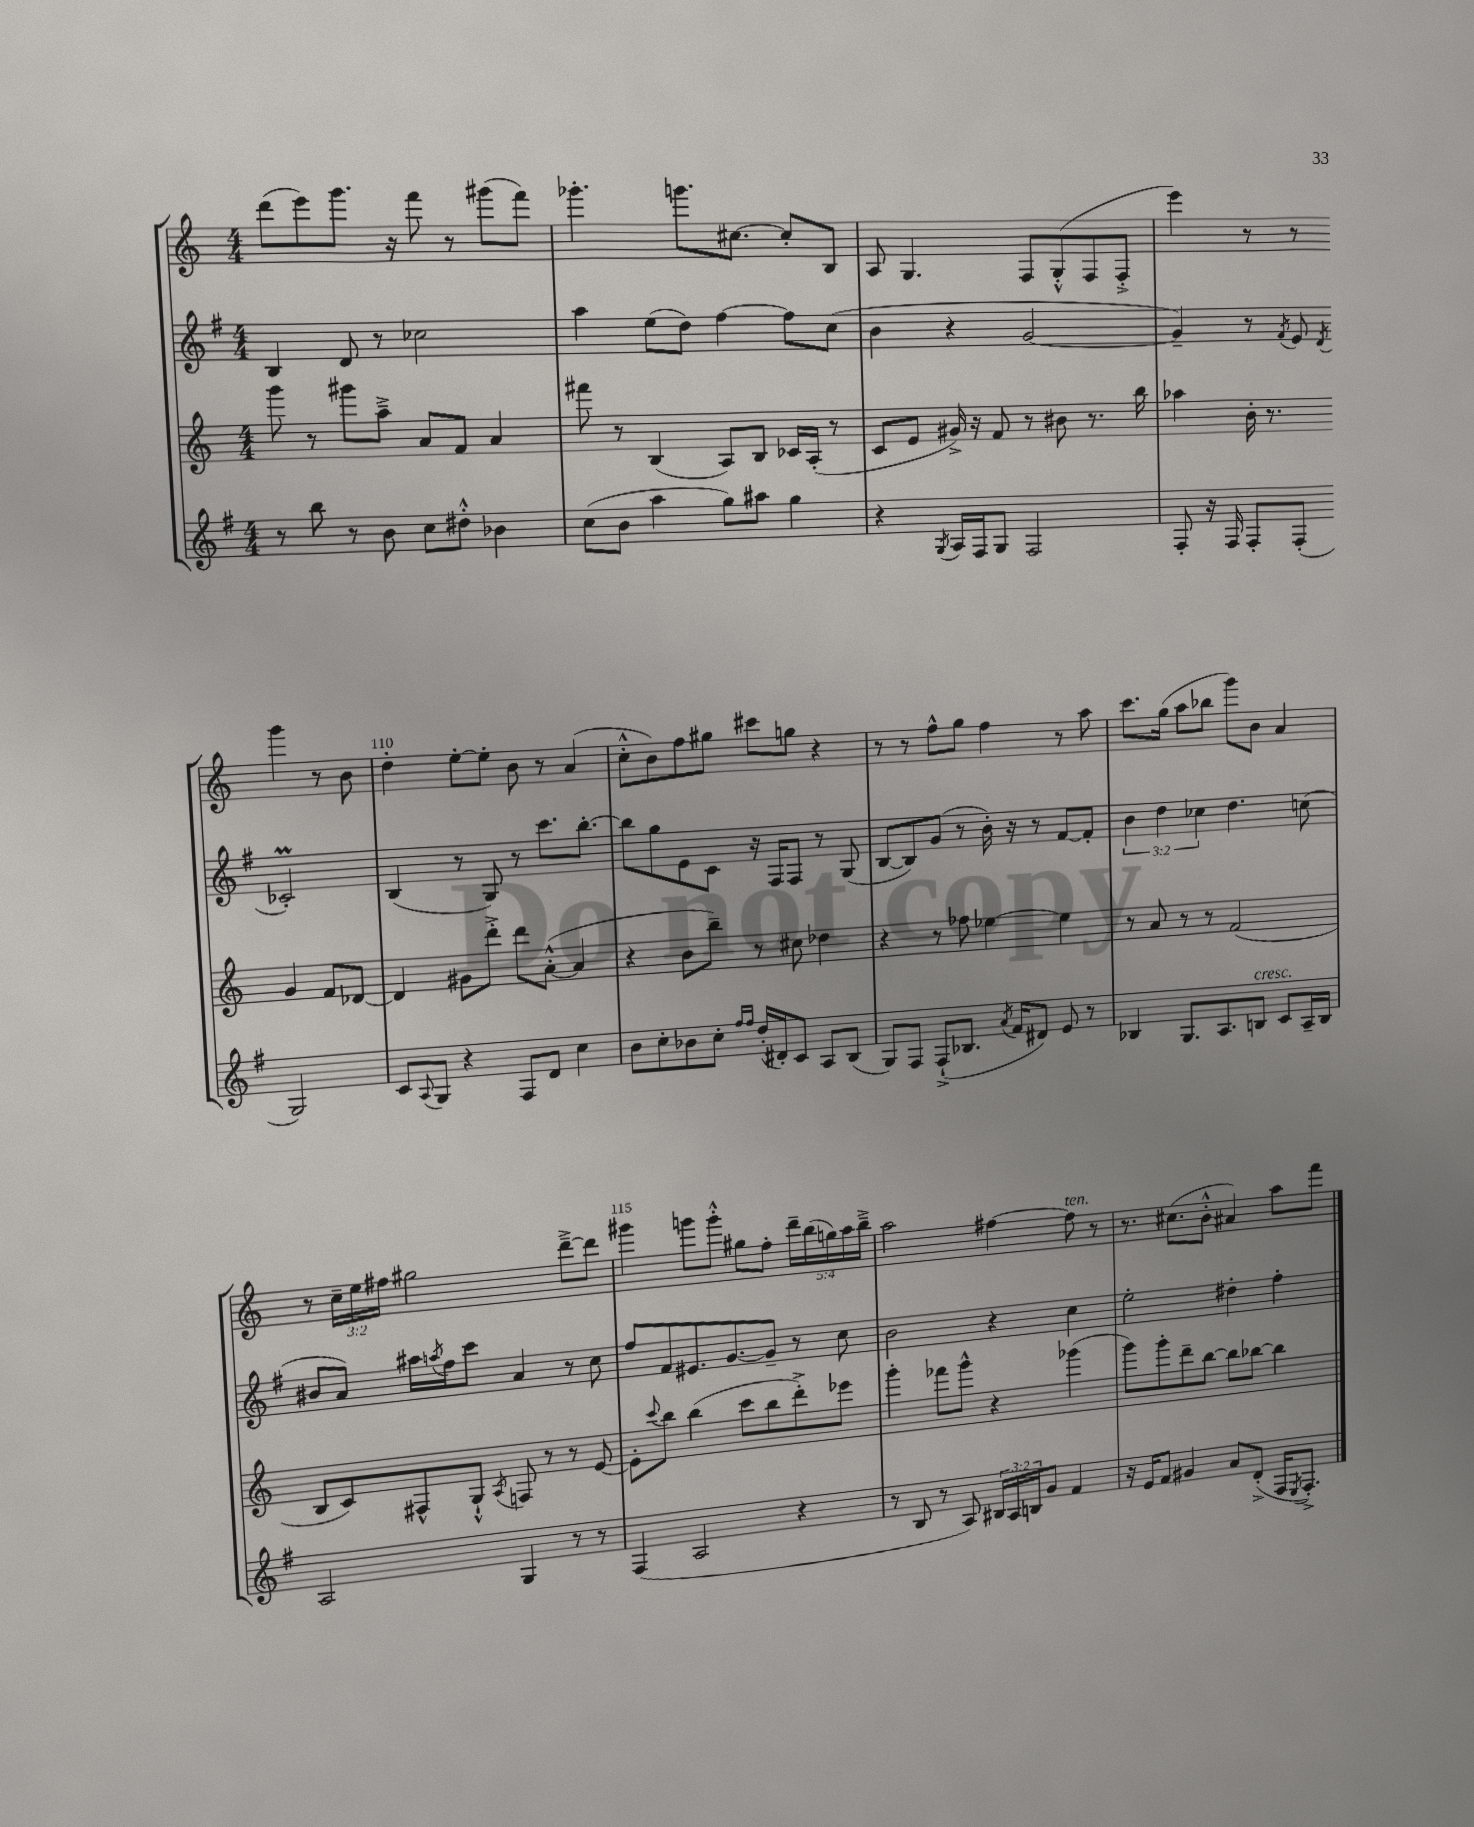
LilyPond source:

<<
\new StaffGroup <<
\new Staff = "s0" {
    \clef treble \key c \major \numericTimeSignature \time 4/4 \override Staff.TupletNumber.text = #tuplet-number::calc-fraction-text
    d'''8( e'''8) g'''8. r16 f'''8 r8 gis'''8( f'''8) |
    ges'''4.-. g'''8. cis''8.~ cis''8-. b8 |
    a8 g4. f8 g8-.-^( f8 f8-.-> |
    e'''4) r8 r8 g'''4 r8 b'8 |
    d''4-. e''8~-. e''8-. b'8 r8 a'4( |
    c''8-.-^ b'8) f''8 gis''8 cis'''8 g''8 r4 |
    r8 r8 f''8-^ g''8 f''4 r8 a''8 |
    c'''8. g''16( a''8 bes''8 g'''8) b'8 a'4 |
    r8 \tuplet 3/2 { c''16-- e''16 fis''16 } gis''2 d'''8~---> d'''8 |
    gis'''4 g'''8 g'''8-.-^ gis''8 f''8-. \tuplet 5/4 { d'''16-- b''16( g''16) a''16 b''16---> } |
    a''2 fis''4~ fis''8^\markup { \italic "ten." } r8 |
    r8. cis''8.( b'8-.-^ ais'4) a''8 f'''8 \bar "|." |
}
\new Staff = "s1" {
    \clef treble \key g \major \numericTimeSignature \time 4/4 \override Staff.TupletNumber.text = #tuplet-number::calc-fraction-text
    b4 d'8 r8 ces''2 |
    a''4 e''8( d''8) fis''4~ fis''8 c''8( |
    b'4 r4 g'2~ |
    g'4--) r8 \acciaccatura { fis'8 } e'8 \acciaccatura { d'8 } ces'2-.\prall |
    b4( r8 g8) r8 c'''8. b''8.~-. |
    b''8 g''8 e'8 c'8 r16 fis16 fis8 r8 g8( |
    b8~ b8) g'8( r8 b'16-.) r16 r8 fis'8~ fis'8-. |
    \tuplet 3/2 { b'4 d''4 ces''4 } d''4. c''8( |
    bis'8 a'8) ais''16 \acciaccatura { a''8 } fis''16 c'''8 a'4 r8 c''8 |
    fis''8 fis'8 eis'8. g'8.~ g'8-- r8 c''8 |
    b'2 r4 c''4 |
    e''2-. dis''4-. fis''4-. \bar "|." |
}
\new Staff = "s2" {
    \clef treble \key c \major \numericTimeSignature \time 4/4
    g'''8 r8 gis'''8 a''8---> a'8 f'8 a'4 |
    fis'''8 r8 b4( a8) b8 ces'16 a16-.( r8 |
    c'8 e'8 gis'16->) r16 f'8 r8 bis'8 r8. b''16 |
    aes''4 b'16-. r8. g'4 f'8 des'8~ |
    des'4 gis'8 d'''8-.-> d'''8 a'8~-.-^( a'4 |
    r4 b'8 b''8--) r8 cis''8 des''4 |
    r4 r8 fes''8 ees''4~ ees''4 |
    r8 a'8 r8 r8 f'2( |
    b8 c'8) fis8-^ g8-!-^ \acciaccatura { a8 } f8 r8 r8 e'8~ |
    e'8-. \appoggiatura { c'''8 } b''8 b''4( c'''8 b''8 d'''8-.->) ees'''8 |
    g'''4-. fes'''8 g'''8-^ r4 ges'''4( |
    g'''8) g'''8-. d'''8-- b''8~ b''8 bes''8~ bes''4 \bar "|." |
}
\new Staff = "s3" {
    \clef treble \key g \major \numericTimeSignature \time 4/4 \override Staff.TupletNumber.text = #tuplet-number::calc-fraction-text
    r8 b''8 r8 b'8 c''8 dis''8-.-^ bes'4 |
    c''8( b'8 a''4 g''8) ais''8 g''4 |
    r4 \acciaccatura { g8 } a16 fis16 g8 fis2 |
    fis8-. r16 fis16 fis8-. fis8-.( g2) |
    c'8 \appoggiatura { a8 } g8 r4 fis8 d'8 c''4 |
    b'8 c''8-. bes'8 c''8-. \grace { fis''16 fis''16 } d''16-.( dis'16-.) c'8 a8 b8( |
    g8) fis8 fis8-!->( bes8. \acciaccatura { a'8 } fis'16 dis'8) e'8 r8 |
    bes4 g8. a8. b8^\markup { \italic "cresc." } c'8 a16-- b16 |
    a2 g4 r8 r8 |
    fis4( a2 r4 |
    r8 b8 r8 a8) \tuplet 3/2 { bis16 a16 b16 } g'8 fis'4 |
    r16 e'16 fis'8 gis'4 a'8 d'8-.->( fis16 \acciaccatura { e8 } fis8.-.->) \bar "|." |
}
>>
>>
\layout { \context { \Score currentBarNumber = #106 \override BarNumber.break-visibility = ##(#f #t #t) barNumberVisibility = #(every-nth-bar-number-visible 5) } }
